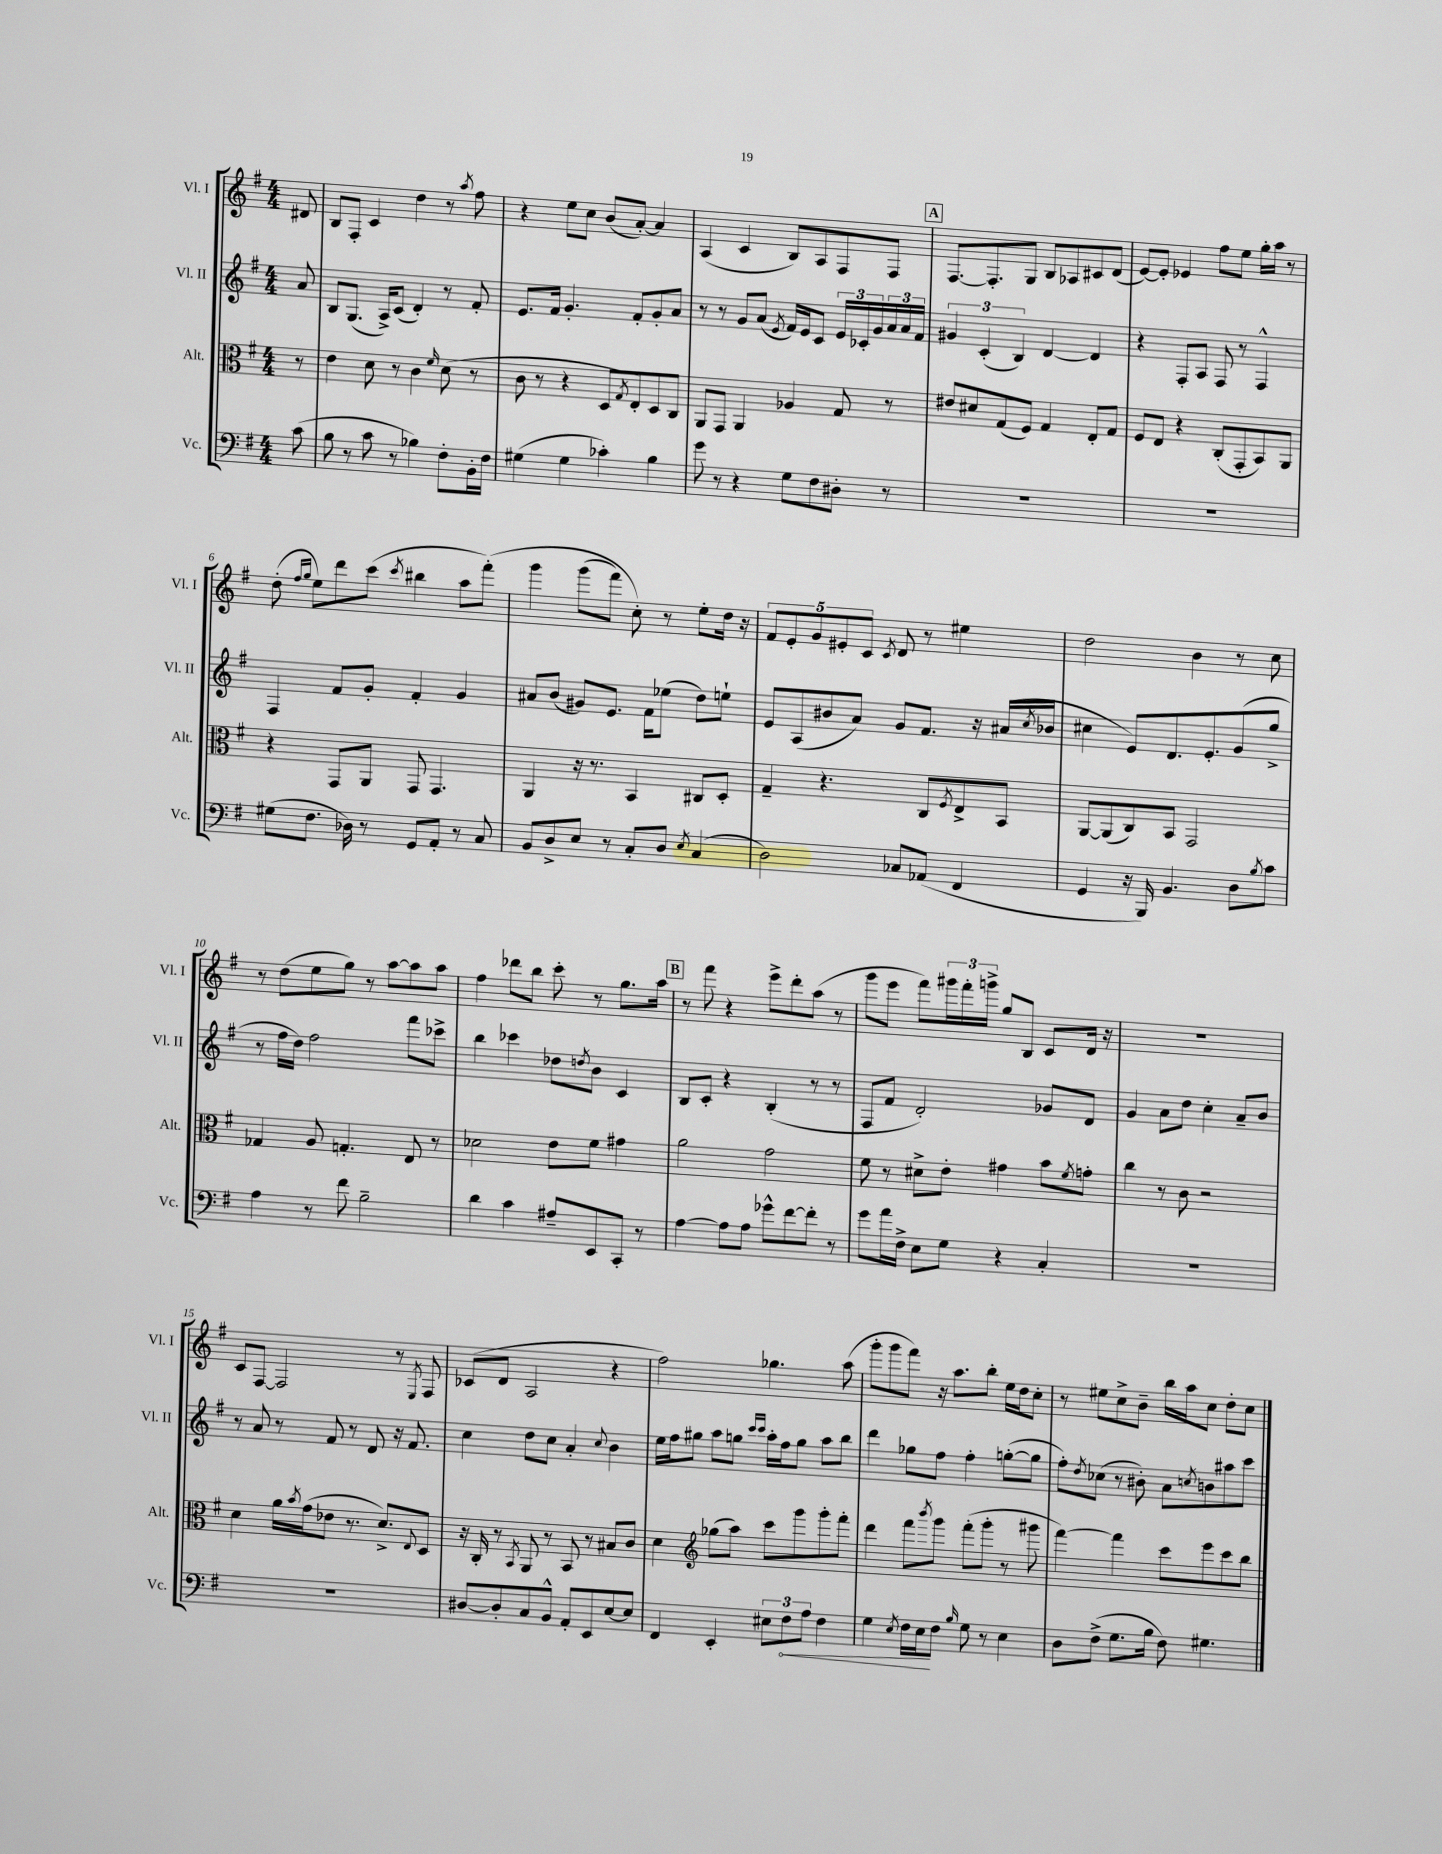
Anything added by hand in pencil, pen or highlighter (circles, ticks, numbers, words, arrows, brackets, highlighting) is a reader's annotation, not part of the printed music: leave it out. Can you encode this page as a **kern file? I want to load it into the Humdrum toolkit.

**kern	**kern	**kern	**kern
*staff4	*staff3	*staff2	*staff1
*clefF4	*clefC3	*clefG2	*clefG2
*k[f#]	*k[f#]	*k[f#]	*k[f#]
*M4/4	*M4/4	*M4/4	*M4/4
(8c	8r	8a	8d#
=	=	=	=
8B	4e	8B	8B
8r	.	(8.G	8F#'
8c	8d	.	4c
.	.	16A^)	.
8r	8r	(8c	.
4B-)	4c	4d')	4dd
.	16qqf#	.	.
8F#'	(8d	8r	8r
.	.	.	8qaa
16BB'	8r	8f#'	8ff#
16F#	.	.	.
=	=	=	=
(4G#	8c	8.e	4r
.	8r	.	.
.	.	16f#	.
4G#	4r	4.g'	8ee
.	.	.	8cc
4c-')	8D	.	(8b
.	8qG	.	.
.	8E')	8f#'	[8a')
4B	8D	8g'	4a]
.	8C	8a	.
=	=	=	=
8g	8AA	8r	(4A
8r	8GG	8r	.
4r	4AA	8g	4c
.	.	(8a	.
.	.	8qe	.
8G	4A-	16f#)	8B)
.	.	16e	.
8F#	.	8c	8A
8D#'	8G	24e	8F#
.	.	24c-'	.
.	.	24g	.
8r	8r	24a	8F#
.	.	24a	.
.	.	24f#	.
=	=	=	=
1r	8e#	6g#	[8.F#
.	8d#	.	.
.	.	(6c'	.
.	.	.	8.F#']
.	(8G	.	.
.	.	6B)	.
.	8F#)	.	8G
.	4G	[4d	8B
.	.	.	8A-
.	8E'	4d]	8c#
.	8G	.	(8d
=	=	=	=
1r	8F#	4r	[8e)
.	8E	.	8e']
.	4r	8F#'	4e-
.	.	8A	.
.	(8C'	8F#	8ff#
.	8GG'	8r	8ee
.	8BB)	4F#^^	16gg'
.	.	.	16aa
.	8AA	.	8r
=	=	=	=
(8G#	4r	4F#	(8dd'
.	.	.	16qqff#
.	.	.	16qqgg
8.F#	.	.	8ee)
.	8GG	8f#	8ddd
16D-)	.	.	.
8r	8AA	8g'	(8ccc
.	.	.	8qccc
8GG	8GG	4f#'	4bb#
8AA'	4.GG	.	.
8r	.	4g	8aa
8C	.	.	&(8fff#')
=	=	=	=
8BB	4AA	8a#	4ggg
8D^	.	(8b	.
8E	16r	8g#)	(8ggg
.	8.r	.	.
8r	.	8.e	8fff#)
8C'	4BB	.	8cc'&)
.	.	16f#	.
8D	.	(8ee-	8r
8qE	.	.	.
(4C	8C#	8dd)	8ee'
.	8D'	8ee`	16dd
.	.	.	16r
=	=	=	=
2D)	4G~	8e	10f#
.	.	.	10e'
.	.	(8A	.
.	.	.	10g
.	4.r	8b#	.
.	.	.	10e#'
.	.	8a)	.
.	.	.	10c
.	.	.	8qc
8C-	.	8g	8d
(8AA-	8C	8.f#	8r
.	8qF#	.	.
4FF#	8E^	.	4ee#
.	.	16r	.
.	8BB	(16a#	.
.	.	8qcc	.
.	.	16b-	.
=	=	=	=
4GG	[8AA	4cc#	2dd
.	(8AA]	.	.
16r	8C)	8e)	.
16BBB)	.	.	.
4.BB	8BB	8.d	.
.	2GG	.	4b
.	.	8.e'	.
8D	.	(8g	8r
8qB	.	.	.
8c	.	8gg^	8cc
=	=	=	=
4A	4G-	8r	8r
.	.	16ff#	(8dd
.	.	16dd)	.
8r	8A	2ff#	8ee
8f#	4.G'	.	8gg)
2B~	.	.	8r
.	.	.	[8aa
.	8E	8fff#	8aa]
.	8r	8ccc-^	8aa
=	=	=	=
4d	2d-	4bb	4ff#
4c	.	4ccc-	8ddd-
.	.	.	8bb
8A#~	8e	8dd-	8ccc'
.	.	8qdd	.
8EE	8f#	8b	8r
8CC'	4g#	4c	8.gg
8r	.	.	.
.	.	.	16aa
=	=	=	=
[4A	2a	8B	8r
.	.	8c'	8fff#
8A]	.	4r	4r
8A	.	.	.
8g-^^	2g	(4B'	8eee^
[8f#	.	.	8ddd'
8f#']	.	8r	(8aa
8r	.	8r	8r
=	=	=	=
8g	8f#	8F#	8ggg
16a	8r	8f#	8eee
16F#^	.	.	.
8E	8d#^	2d')	8fff#)
8G	8e'	.	24ggg#
.	.	.	24fff#'
.	.	.	24ggg^
4r	4g#	.	8gg
.	.	.	8B
4C'	8b	8g-	8c
.	8qf#	.	.
.	8g'	8d	16d
.	.	.	16r
=	=	=	=
1r	4cc	4g	1r
.	8r	8a	.
.	8c	8dd	.
.	2r	4cc'	.
.	.	8a~	.
.	.	8b	.
=	=	=	=
1r	4d	8r	8c
.	.	8a	[8F#
.	16a	8r	2F#]
.	8qb	.	.
.	(16g	.	.
.	8e-	8f#	.
.	8.r	8r	.
.	.	8d	.
.	8.d^)	.	.
.	.	16r	8r
.	.	8.f#	.
.	8qqE	.	8qE
.	8D	.	8F#
=	=	=	=
[8D#	16r	4cc	(8c-
.	16C'	.	.
8D#']	8r	.	8d
.	8qBB	.	.
8C	8AA	8dd	2A
8BB^^	8r	8cc	.
8AA'	8BB	4a'	.
8EE	8r	.	.
.	.	8qqcc	.
[8E	8B#	4b	4r
8E]	8c	.	.
=	=	=	=
4FF#	4d	16ee	2ff#)
.	.	16ff#	.
.	.	8gg#	.
*	*clefG2	*	*
4EE'	(8gg-	8aa	.
.	8aa)	8gg	.
.	.	16qqccc	.
.	.	16qqccc	.
12E#	8ccc	16aa'	4.gg-
.	.	16ff#	.
12F#	.	.	.
.	8ggg	8gg	.
12A	.	.	.
4F#	8ggg'	8aa	.
.	8fff#'	8bb	(8aa
=	=	=	=
4G	4ddd	4ddd	8ggg'
.	.	.	8ggg
8qE	.	.	.
16F#	8fff#	8gg-	8fff#)
16E	.	.	.
.	8qbbb	.	.
8F#	8ggg	8ff#	16r
.	.	.	8.aa
16qqB	.	.	.
8G	(8fff#'	4ff#'	.
8r	8ggg'	.	8bb'
4E	8r	([8gg'	16ee
.	.	.	16dd
.	8ggg#	8gg]	8cc'
=	=	=	=
8D	[4fff#)	8ff#')	8r
.	.	8qdd	.
(8F#^	.	(8cc-	8ee#
8.G	4fff#]	8r	8cc^
.	.	8b#')	8b~
16B	.	.	.
8F#)	8ccc	8a	16bb
.	.	.	16aa
.	.	8qcc	.
4.G#	8eee	8b	8cc
.	8ccc	8aa#	8dd'
.	8bb	8ccc	8cc
==	==	==	==
*-	*-	*-	*-
